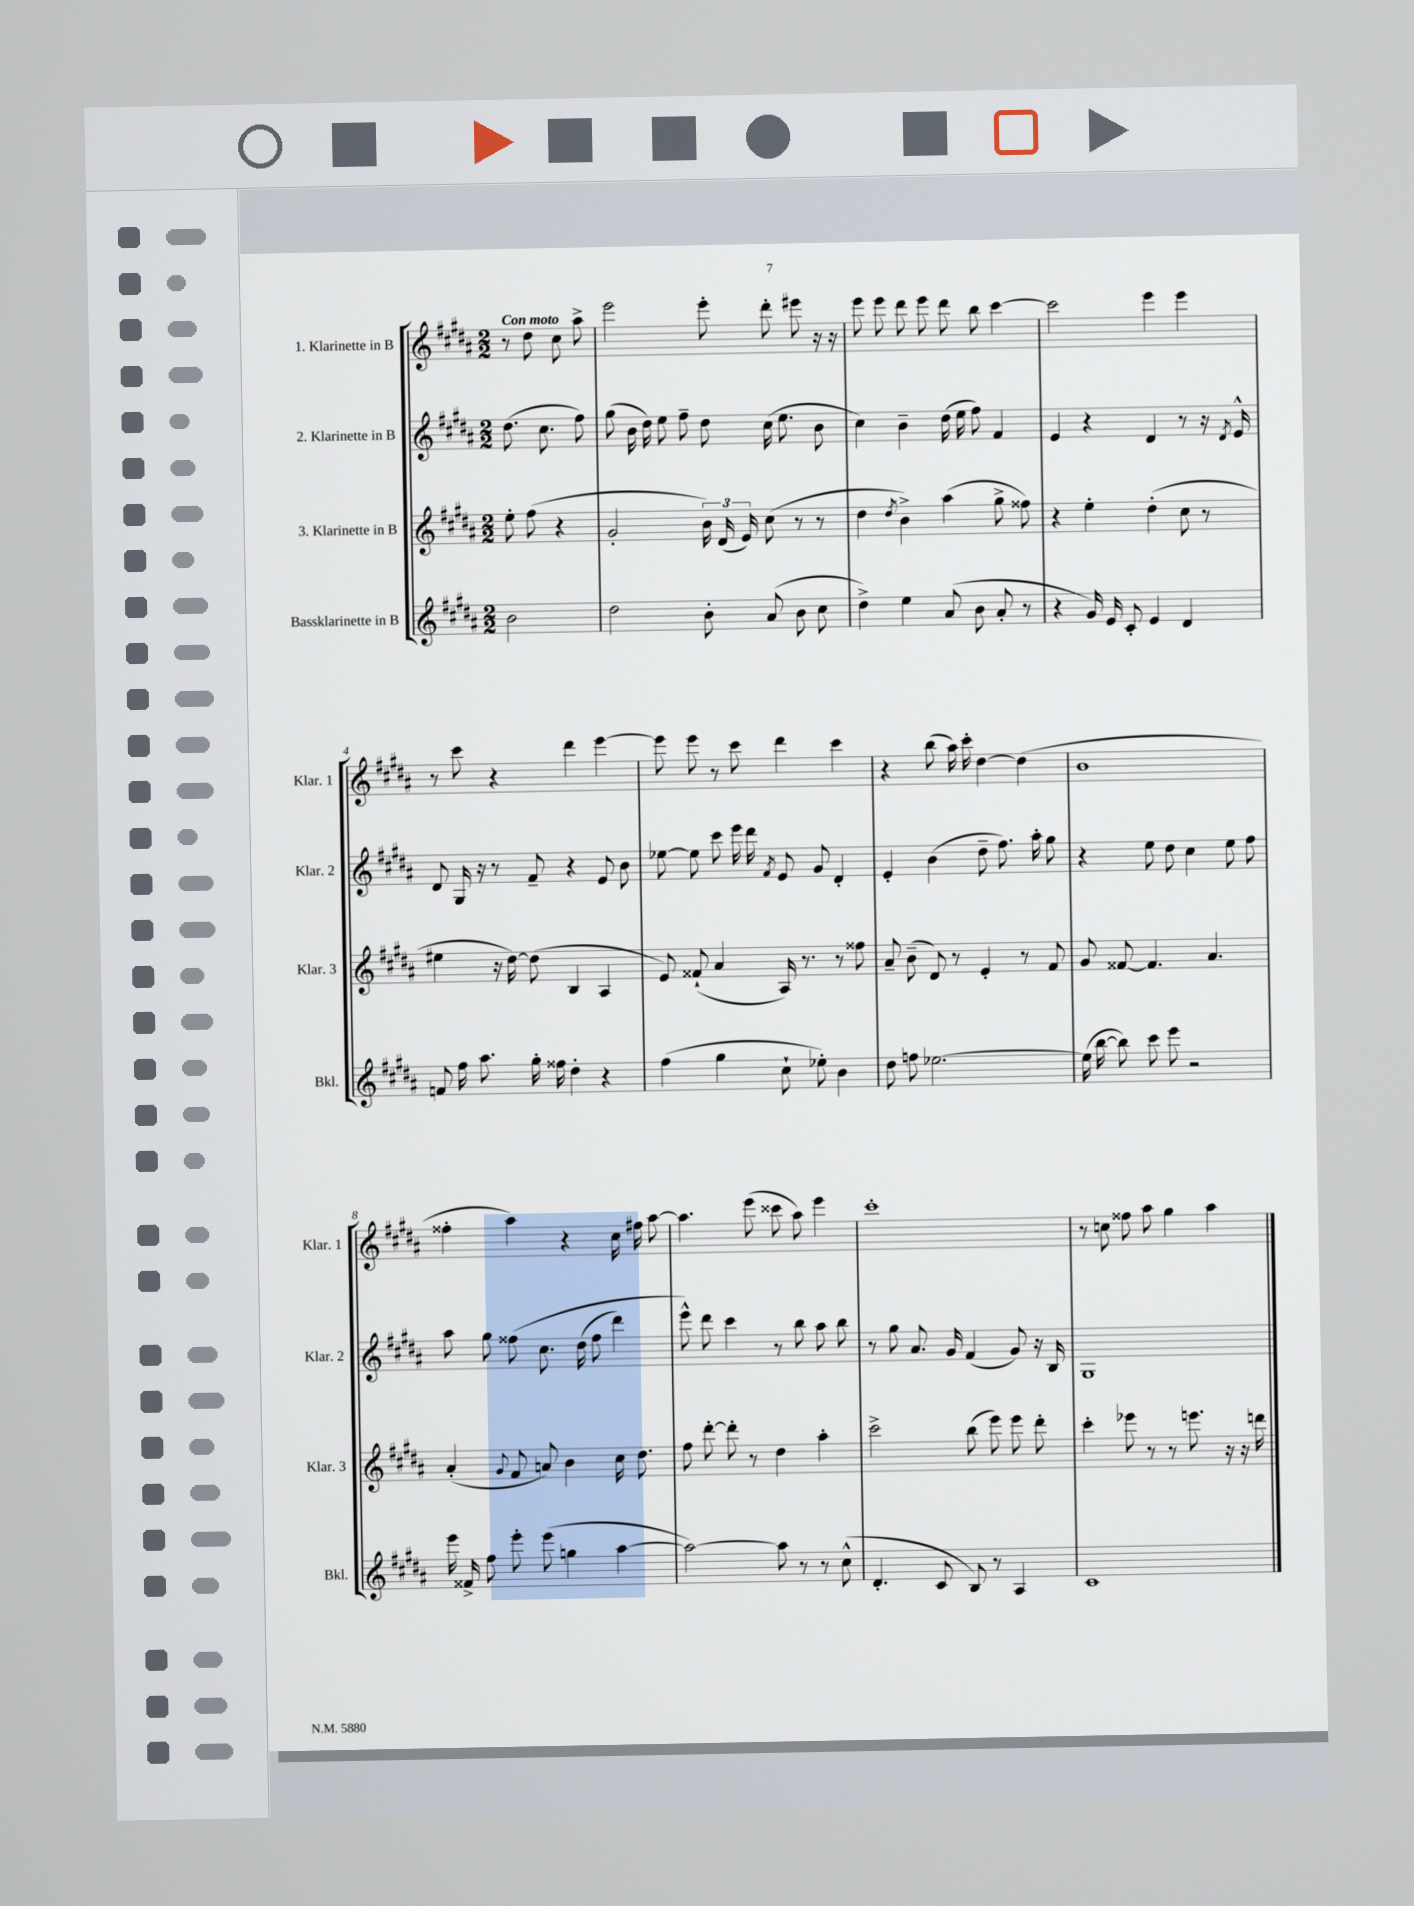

**kern	**kern	**kern	**kern
*part4	*part3	*part2	*part1
*staff4	*staff3	*staff2	*staff1
*I"Bassklarinette in B	*I"3. Klarinette in B	*I"2. Klarinette in B	*I"1. Klarinette in B
*I'Bkl.	*I'Klar. 3	*I'Klar. 2	*I'Klar. 1
*clefG2	*clefG2	*clefG2	*clefG2
*k[f#c#g#d#a#]	*k[f#c#g#d#a#]	*k[f#c#g#d#a#]	*k[f#c#g#d#a#]
*M2/2	*M2/2	*M2/2	*M2/2
=	=	=	=
!	!	!	!LO:TX:a:B:t=Con moto
2b\	8ee'\	(8.dd#\	8r
.	(8ff#\	.	8dd#\
.	.	8.cc#\	.
.	4r	.	8cc#\
.	.	8ff#\)	8aa#^\
=1	=1	=1	=1
2dd#\	2g#'/	(8gg#\	2eee\
.	.	16b\	.
.	.	16dd#\)	.
.	.	8ee\	.
.	.	8ff#~\	.
8b'\	24b\)	8dd#\	8eee'\
.	(24d#/	.	.
.	24e/)	.	.
(8a#/	(8cc#\	(16cc#\	8ddd#'\
.	.	8.ee\	.
8b\	8r	.	8eee#X\
8cc#\	8r	8b\	16r
.	.	.	16r
=2	=2	=2	=2
4dd#^\)	4dd#\	4cc#\)	8eee\
.	.	.	8eee\
.	8qdd#/	.	.
4ee\	4b^\)	4b~\	8ddd#\
.	.	.	8eee\
(8a#/	(4aa#\	(16dd#\	8ddd#\
.	.	16ee\	.
8b\	.	8ff#\)	8bb\
8a#'/	8gg#^\	4f#/	[4ccc#\
8r	8ff##X\)	.	.
=3	=3	=3	=3
4r	4r	4e/	2ccc#\]
16g#/)	4ee'\	4r	.
16e/	.	.	.
8c#'/	.	.	.
4e/	(4dd#'\	4d#/	4eee\
4d#/	8cc#\	8r	4eee\
.	8r	16r	.
.	.	8qd#/	.
.	.	16e^^/	.
!!LO:LB:g=z
=4	=4	=4	=4
8fn/	4ee#X\	8d#/	8r
16ff#\	.	16G#/	8ccc#\
8.aa#\	.	16r	.
.	16r	8r	4r
.	[16dd#\)	.	.
16gg#'\	(8dd#\]	8f#~/	.
16ff##X\	.	.	.
4dd#'\	4B/	4r	4ddd#\
4r	4A#/	8e/	[4eee\
.	.	8b\	.
=5	=5	=5	=5
(4ff#\	8e/)	[8ee-X\	8eee\]
.	(8f##X`/	8ee-\]	8eee\
4gg#\	4a#/	8ccc#\	8r
.	.	16eee\	8ccc#\
.	.	16ddd#\	.
.	.	8qf#/	.
8cc#`\	16A#/)	8e/	4ddd#\
.	8.r	.	.
8ee-X'\)	.	8g#/	.
4b\	8r	4d#'/	4ccc#\
.	8ff##X\	.	.
=6	=6	=6	=6
8dd#\	8a#~/	4e'/	4r
8ffn\	(8b~\	.	.
[2.ee-X\	8d#/)	(4b\	(8bb\
.	8r	.	16aa#\)
.	.	.	16ccc#'\
.	4e'/	8dd#~\	[4dd#\
.	.	8.ff#\)	.
.	8r	.	(4dd#\]
.	.	16aa#'\	.
.	8f#/	8gg#\	.
=7	=7	=7	=7
(16ee-\]	8g#/	4r	1b
[16bb\	.	.	.
8bb\])	[8f##X/	.	.
8ccc#\	4.f##/]	8ee\	.
8eee\	.	8dd#\	.
2r	.	4cc#\	.
.	4.a#/	.	.
.	.	8ee\	.
.	.	8ff#\	.
!!LO:LB:g=z
=8	=8	=8	=8
16eee\	(4a#'/	8aa#\	4ff##X'\
16f##X^/	.	.	.
8ff#\	.	8gg#\	.
.	8qqg#/	.	.
8eee'\	8f#/	(8ff##X\	4aa#\)
(8eee\	8an/)	8.cc#\	.
4ggn\	4b\	.	4r
.	.	(16dd#\	.
.	.	8ff##\	.
[4aa#\	16cc#\	4ddd#\)	16cc#\
.	8.dd#\	.	16ff#X\
.	.	.	[8aa#\
=9	=9	=9	=9
2aa#\_)	8ff#\	8eee^^\)	4.aa#\]
.	[8ddd#'\	8ddd#\	.
.	8ddd#'\]	4ccc#\	.
.	8r	.	(8eee\
8aa#\]	4dd#\	8r	8ccc##X\
8r	.	8bb\	8aa#\)
8r	4aa#'\	8aa#\	4eee\
(8cc#^^\	.	8bb\	.
=10	=10	=10	=10
4.d#'/	2ccc#^\	8r	1ccc#'
.	.	8gg#\	.
.	.	8.a#/	.
8c#/	.	.	.
.	.	16g#/	.
8B/)	(8bb\	(4f#/	.
8r	8eee\)	.	.
4A#/	8eee\	8g#/)	.
.	8ddd#'\	16r	.
.	.	16B/	.
=11	=11	=11	=11
1c#	4ccc#'\	1G#	8r
.	.	.	8ccn\
.	8eee-X\	.	8ff##X\
.	8r	.	8aa#\
.	8r	.	4gg#\
.	8.eeen\	.	.
.	.	.	4aa#\
.	16r	.	.
.	16r	.	.
.	16dddn\	.	.
==	==	==	==
*-	*-	*-	*-
